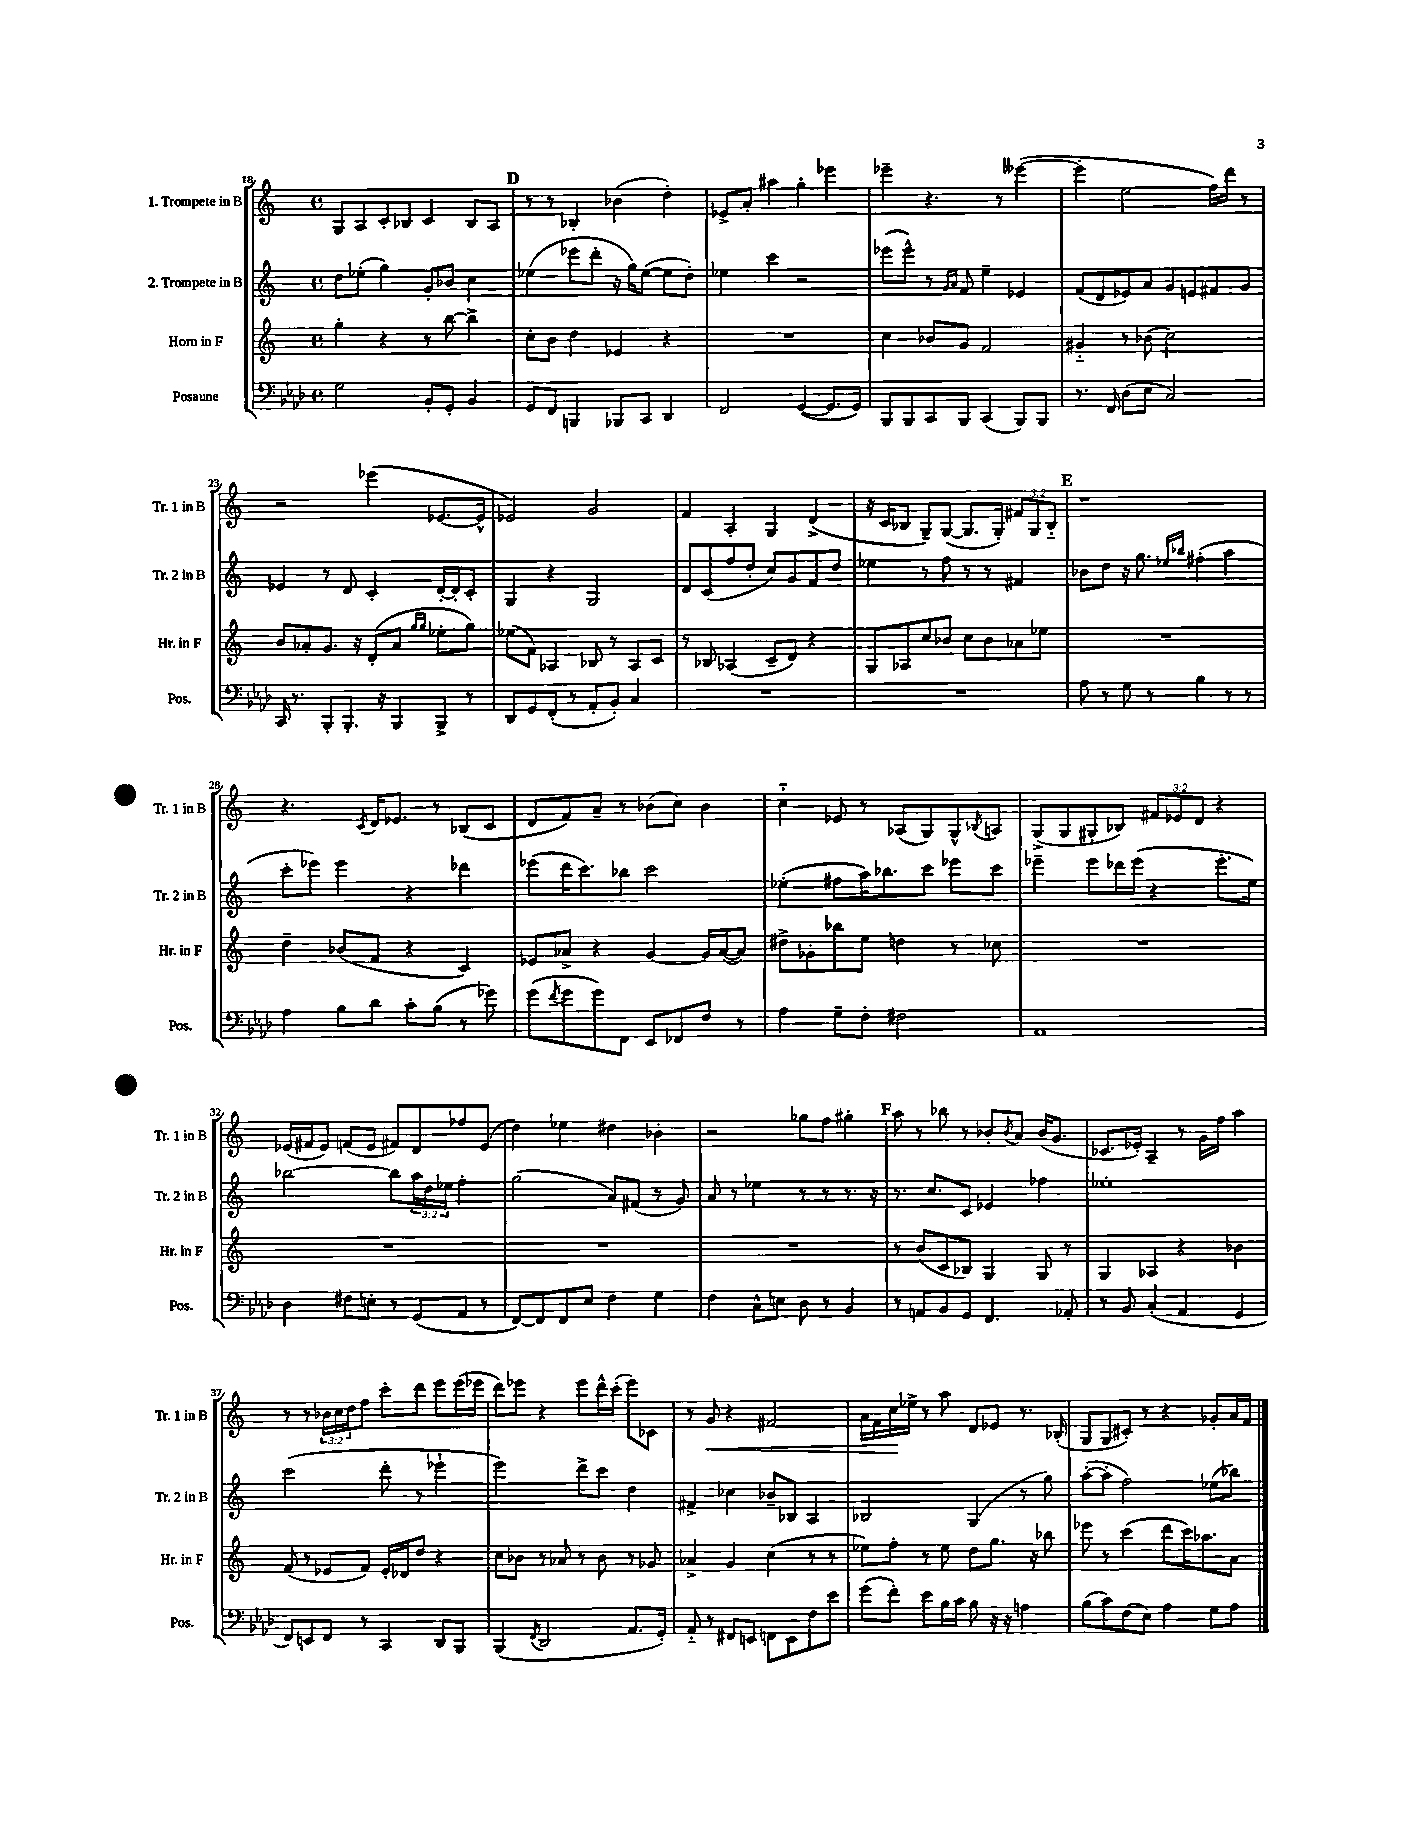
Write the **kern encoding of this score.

**kern	**kern	**kern	**kern
*staff4	*staff3	*staff2	*staff1
*clefF4	*clefG2	*clefG2	*clefG2
*k[b-e-a-d-]	*k[]	*k[]	*k[]
*M4/4	*M4/4	*M4/4	*M4/4
*met(c)	*met(c)	*met(c)	*met(c)
2G	4gg'	8dd	8G
.	.	(8ee-'	8A
.	4r	4gg)	8c'
.	.	.	8B-
8BB-'	8r	8g'	4c
8GG'	[8bb	8b-	.
4BB-	4bb^]	4cc	8B-
.	.	.	8A
=	=	=	=
8GG	8cc'	(4ee-	8r
8FF	8b	.	8r
4BBB	4dd	8eee-	4B-'
.	.	8ddd'	.
8BBB-	4e-	16r	(4b-
.	.	16gg)	.
8CC	.	([8ee-	.
4DD-	4r	8ee-]	4dd')
.	.	8dd')	.
=	=	=	=
2FF	1r	4ee-	8e-^
.	.	.	8a'
.	.	4ccc	4aa#
([4GG	.	2r	4gg'
8.GG]	.	.	4eee-
16GG)	.	.	.
=	=	=	=
8BBB-	4cc	(8eee-	4eee-~
8BBB-	.	8eee-^^)	.
8CC	8b-	8r	4.r
.	.	16qqg	.
.	.	16qqa	.
8BBB-	8g	8f	.
(4CC	2f	4ee~	.
.	.	.	8r
8BBB-)	.	4e-	([4eee--
8BBB-	.	.	.
=	=	=	=
8.r	4g#'~	(8f	4eee--']
.	.	8d	.
16FF	.	.	.
(8D-	8r	8e-)	2ee
8E-	(8b-	8a	.
2C)	2cc)	8g	.
.	.	8e	.
.	.	8f#	16ff)
.	.	.	16ddd
.	.	8g	8r
=	=	=	=
16CC	8b	4e-	2r
8.r	.	.	.
.	8a-'	.	.
8BBB-'	8.g	8r	.
8.BBB-'	.	8d	.
.	16r	.	.
.	(8d'	4c'	(4eee-
16r	.	.	.
8BBB-	8a-	.	.
.	16qqgg	.	.
.	16qqgg	.	.
8BBB-^	8ee-'	[16d'	[8.e-
.	.	16d']	.
8r	8gg)	8c'	.
.	.	.	16e-^^]
=	=	=	=
8DD-	(8ee-	4G	2e-)
8GG	8f)	.	.
(8FF'	4A-	4r	.
8r	.	.	.
8AA-'	8B-	2G	2g
8BB-')	8r	.	.
4C	8A-	.	.
.	8c	.	.
=	=	=	=
1r	8r	8d	4f
.	8B-	(8c	.
.	(4A-	8ff	4A'
.	.	8dd'	.
.	8c~	8cc)	4G
.	8d)	8g	.
.	4r	8f	(4d^
.	.	8dd	.
=	=	=	=
1r	8G	4ee-	16r
.	.	.	16c
.	8A-	.	8B-
.	8cc	8r	8G~)
.	8b-	8ff	([8G
.	8cc	8r	8.G]
.	8b-	8r	.
.	.	.	16G')
.	8a-	4f#	12f#
.	.	.	12G
.	8ee-	.	.
.	.	.	12B-'~
=	=	=	=
8A-	1r	8b-	1r
8r	.	8dd	.
8G	.	16r	.
.	.	8.gg	.
8r	.	.	.
.	.	16qqee-	.
.	.	16qqbb-	.
4B-	.	(4ff#'	.
8r	.	4aa	.
8r	.	.	.
=	=	=	=
4A-	4dd~	8ccc'	4.r
.	.	8eee-)	.
8B-	(8b-	4eee-	.
.	.	.	8qc
8d-	8f	.	16d
.	.	.	8.e-
8c'	4r	4r	.
(8B-	.	.	8r
8r	4c)	4ddd-	(8B-
8g-)	.	.	8c
=	=	=	=
(8g	8e-	(8eee-	8d
8qf	.	.	.
8g	8a-^	16ddd	8f)
.	.	8.ccc)	.
8g)	4r	.	8a~
8FF	.	8bb-	8r
8EE-	[4g	2ccc	(8b-
8FF-	.	.	8cc)
8F	16g]	.	4b-
.	([16a-	.	.
8r	8a-])	.	.
=	=	=	=
4A-	8dd#^	(4ee-'	4cc'~
.	8g-'	.	.
8G~	8bb-	8ff#	8e-
8F'	8ee	16aa)	8r
.	.	8.bb-	.
2F#	4dd	.	(8A-
.	.	8ccc	8G)
.	8r	8eee-	8G^^
.	.	.	8qB-
.	8cc-	8ccc	8A
=	=	=	=
1AA-	1r	4eee-~	(8G^
.	.	.	8G
.	.	8eee-	8G#'
.	.	16ddd-	8B-)
.	.	(16eee-	.
.	.	4r	12f#
.	.	.	12e-
.	.	.	12d
.	.	8.eee-'	4r
.	.	16ee)	.
=	=	=	=
4D-	1r	[2bb-	(16e-
.	.	.	16f#
.	.	.	8e-)
8F#	.	.	(8f
8E'	.	.	8e-
8r	.	8bb-]	8f#)
(8GG	.	24aa	8d
.	.	24dd	.
.	.	24ee-	.
8AA-	.	4ff'	8ff-
8r	.	.	(8e-
=	=	=	=
[8FF)	1r	(2gg	4dd)
8FF]	.	.	.
8FF	.	.	4ee-
8E-	.	.	.
4F	.	8a)	4dd#
.	.	(8f#	.
4G	.	8r	4b-'
.	.	8g)	.
=	=	=	=
4F	1r	8a	2r
.	.	8r	.
8C^^	.	4ee-	.
8E	.	.	.
8D-	.	8r	8gg-
8r	.	8r	8ff
4BB-	.	8.r	4gg#'
.	.	16r	.
=	=	=	=
8r	8r	8.r	8aa
8AA	(8b	.	8r
.	.	8.cc	.
8BB-	8c	.	8bb-
8GG	8B-)	8c	8r
4.FF	4G	4e-	8b-'
.	.	.	8qb-
.	.	.	8a
.	8G	4ff-	(16b-
.	.	.	8.g
8AA-'	8r	.	.
=	=	=	=
8r	4G	1ee-'	8.c-
8BB-	.	.	.
.	.	.	16e-')
(4C'	4A-	.	4A~
4AA-	4r	.	8r
.	.	.	16g
.	.	.	16ff
4GG	4b-	.	4aa
=	=	=	=
8FF)	(8f	(2ccc	8r
8EE	8r	.	8r
8FF	8e-	.	24b-
.	.	.	24cc
.	.	.	24dd
8r	8f)	.	8ff
4CC	16e-'	8ddd'	8ccc'
.	16d-	.	.
.	8dd	8r	8ddd
8DD-	4r	4eee-`	8eee
8BBB-	.	.	(16eee
.	.	.	16eee-
=	=	=	=
(4BBB-	8cc	2eee)	8ddd)
.	8b-	.	8eee-
8qFF	.	.	.
2DD-	8r	.	4r
.	8a-	.	.
.	8r	8ddd^	8eee-
.	8b-	8ccc	16ddd^^
.	.	.	(16ccc'
8.AA-	8r	4dd	8eee-)
.	8g-	.	8c-
16GG')	.	.	.
=	=	=	=
8AA-'~	4a-^	4f#^	8r
8r	.	.	8g
8FF#	4g	4cc-	4r
8EE	.	.	.
8FF	(4cc	8b-~	2f#
8EE	.	8B-	.
8F	8r	4A	.
8e-	8r	.	.
=	=	=	=
(8g	8ee-)	2B-	16a
.	.	.	16f
8f')	8ff'	.	16cc
.	.	.	16ee-^
8e-	8r	.	8r
16B-	8ee-	.	8aa
16c	.	.	.
8B-	8dd	(4G	8d
16r	8.gg	.	8e-
16r	.	.	.
4A	.	8r	8.r
.	16r	.	.
.	8bb-	8gg)	.
.	.	.	(16B-'
=	=	=	=
(8B-	8eee-	([8aa'	8G
8c)	8r	8aa']	8G
(8F	(4ccc	2ff)	8c#')
8E-)	.	.	8r
4A-	8ddd	.	4r
.	16ccc)	.	.
.	8.aa-	.	.
8G	.	(8ee-	8g-'
8A-	8a	8bb-)	16a
.	.	.	16f
==	==	==	==
*-	*-	*-	*-
